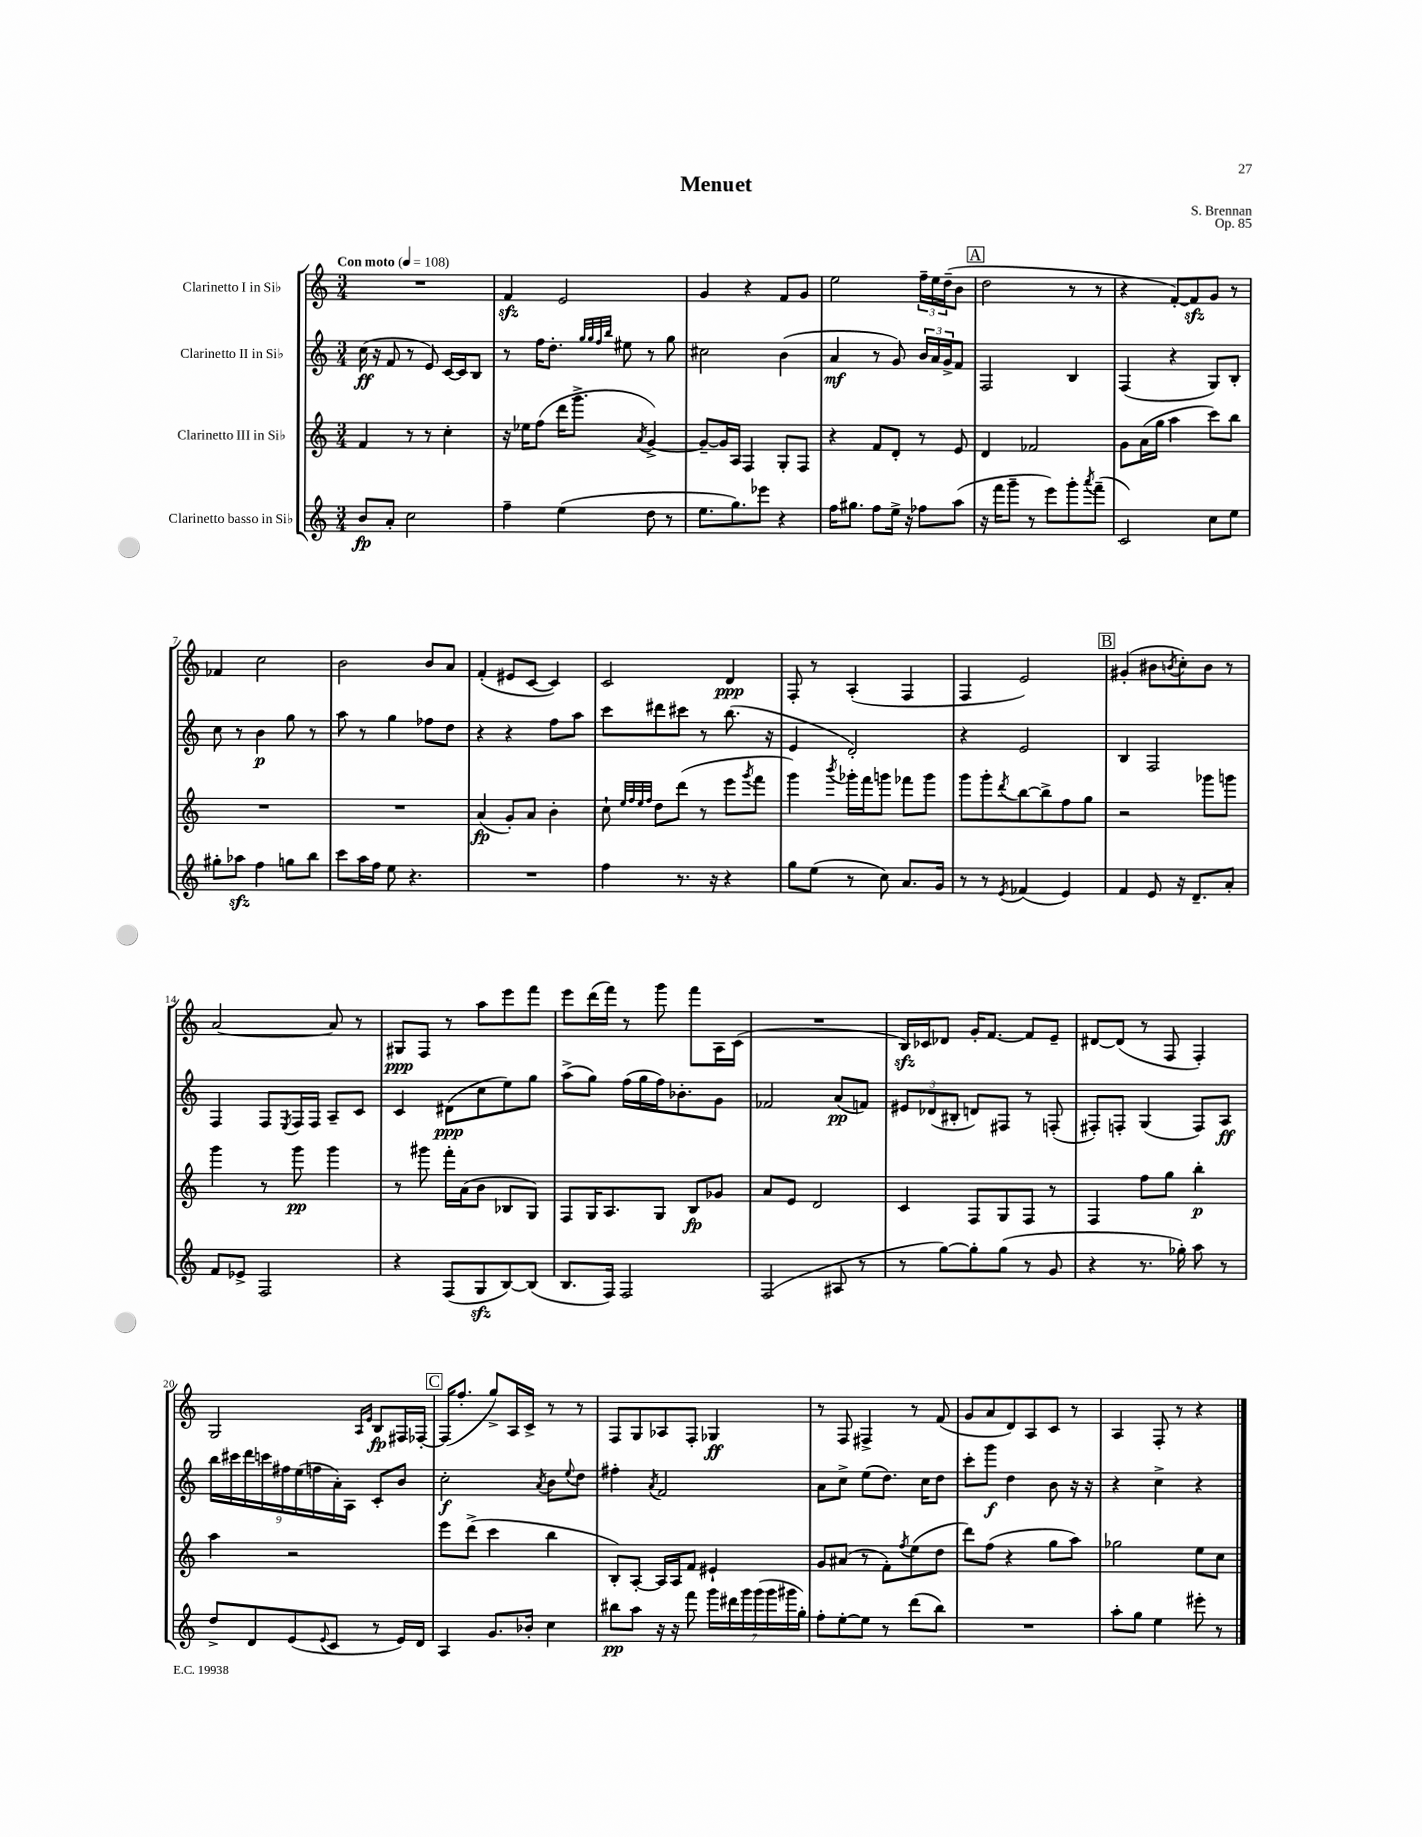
\header { title = "Menuet" composer = "S. Brennan" opus = "Op. 85" }
<<
\new StaffGroup <<
\new Staff = "s0" \with { instrumentName = "Clarinetto I in Sib" } {
    \clef treble \key c \major \numericTimeSignature \time 3/4 \tempo "Con moto" 4 = 108
    R2. |
    f'4\sfz e'2 |
    g'4 r4 f'8 g'8 |
    e''2 \tuplet 3/2 { f''16-- e''16 d''16--( } b'8 |
    \mark \markup { \box "A" } d''2 r8 r8 |
    r4 f'8~-.) f'8\sfz g'8 r8 |
    fes'4 c''2 |
    b'2 b'8 a'8 |
    f'4-.( eis'8 c'8~ c'4) |
    c'2 d'4\ppp |
    f8-. r8 a4-.( f4 |
    f4 e'2) |
    \mark \markup { \box "B" } gis'4-.( bis'8 \acciaccatura { b'8 } c''8-.) b'8 r8 |
    a'2~ a'8 r8 |
    gis8\ppp f8 r8 a''8 e'''8 f'''8 |
    e'''8 d'''16( f'''16) r8 g'''8 f'''8 a16 c'16( |
    R2. |
    b16\sfz) ces'16 des'8 g'16-. f'8.~ f'8 e'8-- |
    dis'8~ dis'8( r8 f8 f4-.) |
    g2 \grace { a16 e'16 } b8\fp fis16 fes16~-. |
    \mark \markup { \box "C" } fes16( f''8.-. g''8->) a16 c'16-> r8 r8 |
    f8 g8 aes8 f8-. ges4\ff |
    r8 f8 fis4-> r8 f'8( |
    g'8 a'8 d'8) a8 c'8 r8 |
    a4 f8-. r8 r4 \bar "|." |
}
\new Staff = "s1" \with { instrumentName = "Clarinetto II in Sib" } {
    \clef treble \key c \major \numericTimeSignature \time 3/4
    c''16\ff( r16 f'8 r8 e'8) c'16~ c'16 b8 |
    r8 f''16 d''8.-. \grace { g''32 g''32 f''32 b''32 } eis''8 r8 g''8 |
    cis''2 b'4( |
    a'4\mf r8 g'8) \tuplet 3/2 { b'16 a'16 g'16-> } f'8 |
    \mark \markup { \box "A" } f2 b4 |
    f4( r4 g8) b8-. |
    c''8 r8 b'4\p g''8 r8 |
    a''8 r8 g''4 fes''8 d''8 |
    r4 r4 f''8 a''8 |
    c'''8 dis'''8 cis'''8 r8 b''8.( r16 |
    e'4 d'2-.) |
    r4 e'2 |
    \mark \markup { \box "B" } b4 f2 |
    f4 f8 \acciaccatura { e8 } f16 f16 a8-- c'8 |
    c'4 dis'8\ppp( c''8 e''8) g''8 |
    a''8->( g''8) f''16( g''16 f''16) bes'8.-. g'8 |
    fes'2 a'8\pp( f'8) |
    \tuplet 3/2 { eis'8 des'8( bis8-. } d'8) fis8 r8 f8-.( |
    fis8-.) f8-. g4( f8) a8\ff |
    \tuplet 9/8 { b''16 cis'''16 d'''16 c'''16 fis''16 e''16( f''16 a'16-.) a16 } c'8-. b'8 |
    \mark \markup { \box "C" } c''2-.\f \acciaccatura { a'8 } b'8 \appoggiatura { e''8 } d''8 |
    fis''4-. \acciaccatura { a'8 } f'2 |
    a'8 c''8-> e''8( d''8.) c''16 d''8 |
    c'''8-. g'''8\f d''4 b'8 r16 r16 |
    r4 c''4-> r4 \bar "|." |
}
\new Staff = "s2" \with { instrumentName = "Clarinetto III in Sib" } {
    \clef treble \key c \major \numericTimeSignature \time 3/4
    f'4 r8 r8 c''4-. |
    r16 ees''16 f''8( d'''16 g'''8.-> \acciaccatura { a'8 } g'4~->) |
    g'8~-- g'16 a16 f4 g8-. f8 |
    r4 f'8 d'8-. r8 e'8 |
    \mark \markup { \box "A" } d'4 fes'2 |
    g'8 a'16( g''16 a''4 c'''8) b''8 |
    R2. |
    R2. |
    a'4\fp( g'8-.) a'8 b'4-. |
    c''8-! \grace { e''32 f''32 e''32 f''32 } d''8 d'''8( r8 e'''8 \acciaccatura { g'''8 } f'''8 |
    g'''4) \acciaccatura { b'''8 } ges'''16-. f'''16 g'''8 fes'''8 g'''8 |
    g'''8 g'''8-. \acciaccatura { d'''8 } b''8~ b''8-> f''8 g''8 |
    \mark \markup { \box "B" } r2 ges'''8 g'''8 |
    g'''4 r8 g'''8\pp g'''4 |
    r8 gis'''8 f'''16-. a'16( b'8 bes8 g8) |
    f8 g16 a8. g8 b8\fp ges'8 |
    a'8 e'8 d'2 |
    c'4 f8 g8 f8 r8 |
    f4 f''8 g''8 b''4-.\p |
    a''4 r2 |
    \mark \markup { \box "C" } e'''8 d'''8->( c'''4 b''4 |
    b8-.) a8~-. a16 a16 f'8 eis'4-! |
    g'8 ais'8( r8 f'8-.) \acciaccatura { f''8 } e''8( d''8 |
    d'''8) f''8( r4 g''8 a''8) |
    ges''2 e''8 c''8 \bar "|." |
}
\new Staff = "s3" \with { instrumentName = "Clarinetto basso in Sib" } {
    \clef treble \key c \major \numericTimeSignature \time 3/4
    b'8\fp a'8-. c''2 |
    f''4-- e''4( d''8 r8 |
    e''8. g''8.) ees'''8 r4 |
    f''16 gis''8. f''8 e''16-> r16 fes''8 a''8( |
    \mark \markup { \box "A" } r16 f'''16 g'''8-- r8 e'''8) g'''8-. \acciaccatura { a'''8 } f'''8--( |
    c'2) c''8 e''8 |
    gis''8-. aes''8\sfz f''4 g''8 b''8 |
    c'''8 a''16 f''16 e''8 r4. |
    R2. |
    f''4 r8. r16 r4 |
    g''8 e''8( r8 c''8) a'8. g'16 |
    r8 r8 \acciaccatura { e'8 } fes'4( e'4) |
    \mark \markup { \box "B" } f'4 e'8 r16 d'8.-- a'8-. |
    f'8 ees'8-> f2 |
    r4 f8( g8\sfz b8~) b8( |
    b8. f16) f2 |
    f2( ais8 r8 |
    r8 g''8~) g''8-. g''8( r8 g'8 |
    r4 r8. ges''16-.) a''8 r8 |
    d''8-> d'8 e'8( \appoggiatura { e'8 } c'8 r8 e'16) d'16 |
    \mark \markup { \box "C" } a4 g'8. bes'16-. c''4 |
    bis''8\pp a''8 r16 r16 f'''8 \tuplet 7/4 { g'''16 dis'''16 g'''16 g'''16( g'''16 gis'''16 g''16-.) } |
    f''8-. e''8~-. e''8 r8 d'''8( b''8) |
    R2. |
    a''8-. g''8 e''4 eis'''8-. r8 \bar "|." |
}
>>
>>
